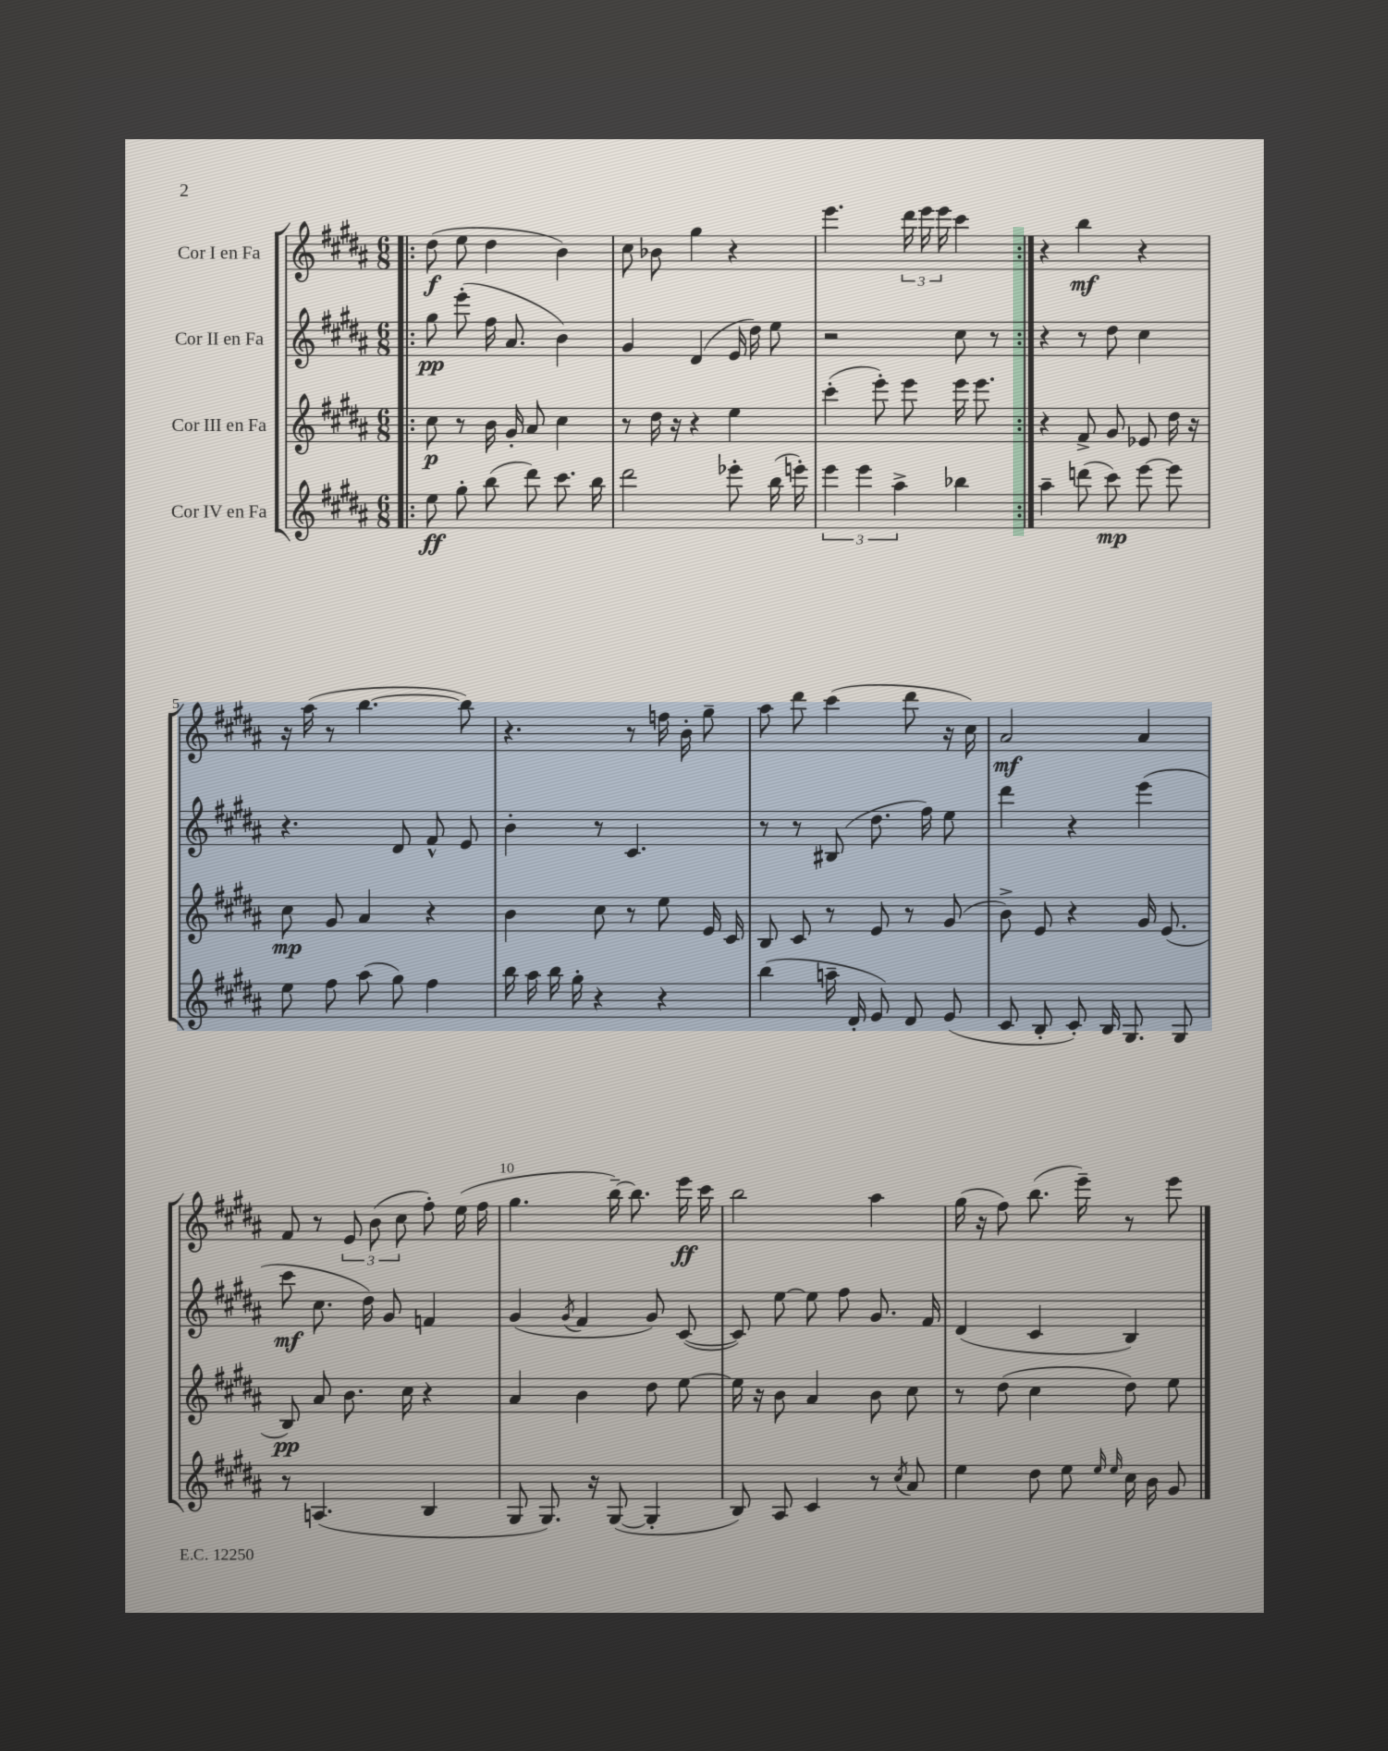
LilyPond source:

<<
\new StaffGroup <<
\new Staff = "s0" \with { instrumentName = "Cor I en Fa" } {
    \clef treble \key b \major \numericTimeSignature \time 6/8
    \autoBeamOff \repeat volta 2 { \bar ".|:" dis''8\f( e''8 dis''4 b'4) |
    cis''8 bes'8 gis''4 r4 |
    e'''4. \tuplet 3/2 { dis'''16 e'''16 e'''16 } cis'''4 | }
    r4 b''4\mf r4 |
    r16 ais''16( r8 b''4.~ b''8) |
    r4. r8 f''16 b'16-. gis''8-- |
    ais''8 dis'''8 cis'''4( dis'''8 r16 cis''16) |
    ais'2\mf ais'4 |
    fis'8 r8 \tuplet 3/2 { e'8 b'8( cis''8 } fis''8-.) e''16( fis''16 |
    gis''4. b''16~--) b''8. e'''16\ff cis'''16 |
    b''2 ais''4 |
    gis''16( r16 fis''8) b''8.( e'''16--) r8 e'''8 \bar "|." |
}
\new Staff = "s1" \with { instrumentName = "Cor II en Fa" } {
    \clef treble \key b \major \numericTimeSignature \time 6/8
    \autoBeamOff \repeat volta 2 { \bar ".|:" gis''8\pp e'''8-.( fis''16 ais'8. b'4) |
    gis'4 dis'4( e'16 dis''16) e''8 |
    r2 cis''8 r8 | }
    r4 r8 dis''8 cis''4 |
    r4. dis'8 fis'8-^ e'8 |
    b'4-. r8 cis'4. |
    r8 r8 bis8( dis''8. fis''16) e''8 |
    dis'''4 r4 e'''4( |
    cis'''8\mf cis''8. dis''16) gis'8 f'4 |
    gis'4( \acciaccatura { gis'8 } fis'4 gis'8) cis'8~( |
    cis'8) e''8~ e''8 fis''8 gis'8. fis'16 |
    dis'4( cis'4 b4) \bar "|." |
}
\new Staff = "s2" \with { instrumentName = "Cor III en Fa" } {
    \clef treble \key b \major \numericTimeSignature \time 6/8
    \autoBeamOff \repeat volta 2 { \bar ".|:" cis''8\p r8 b'16 gis'16-. ais'8 cis''4 |
    r8 dis''16 r16 r4 e''4 |
    cis'''4-.( e'''8-.) e'''8 e'''16 e'''8. | }
    r4 fis'8-> gis'8 ees'8 dis''16 r16 |
    cis''8\mp gis'8 ais'4 r4 |
    b'4 cis''8 r8 e''8 e'16 cis'16 |
    b8 cis'8 r8 e'8 r8 gis'8( |
    b'8->) e'8 r4 gis'16 e'8.( |
    b8\pp) ais'8 b'8. cis''16 r4 |
    ais'4 b'4 dis''8 e''8~ |
    e''16 r16 b'8 ais'4 b'8 cis''8 |
    r8 dis''8( cis''4 dis''8) e''8 \bar "|." |
}
\new Staff = "s3" \with { instrumentName = "Cor IV en Fa" } {
    \clef treble \key b \major \numericTimeSignature \time 6/8
    \autoBeamOff \repeat volta 2 { \bar ".|:" e''8\ff gis''8-. b''8( dis'''8) cis'''8. b''16 |
    dis'''2 ees'''8-. b''16( e'''16-.) |
    \tuplet 3/2 { e'''4 e'''4 ais''4-> } bes''4 | }
    ais''4-- d'''8( cis'''8\mp) e'''8~ e'''8 |
    e''8 fis''8 ais''8( gis''8) fis''4 |
    b''16 ais''16 b''16 gis''16-. r4 r4 |
    b''4( a''16-- dis'16-. e'8) dis'8 e'8( |
    cis'8 b8-. cis'8-.) b16 gis8. gis8 |
    r8 a4.( b4 |
    gis8 gis8.) r16 gis8~( gis4-. |
    b8) ais8 cis'4 r8 \acciaccatura { cis''8 } ais'8 |
    e''4 dis''8 e''8 \grace { e''16 e''16 } cis''16 b'16 gis'8 \bar "|." |
}
>>
>>
\layout { \context { \Score \override BarNumber.break-visibility = ##(#f #t #t) barNumberVisibility = #(every-nth-bar-number-visible 5) } }
